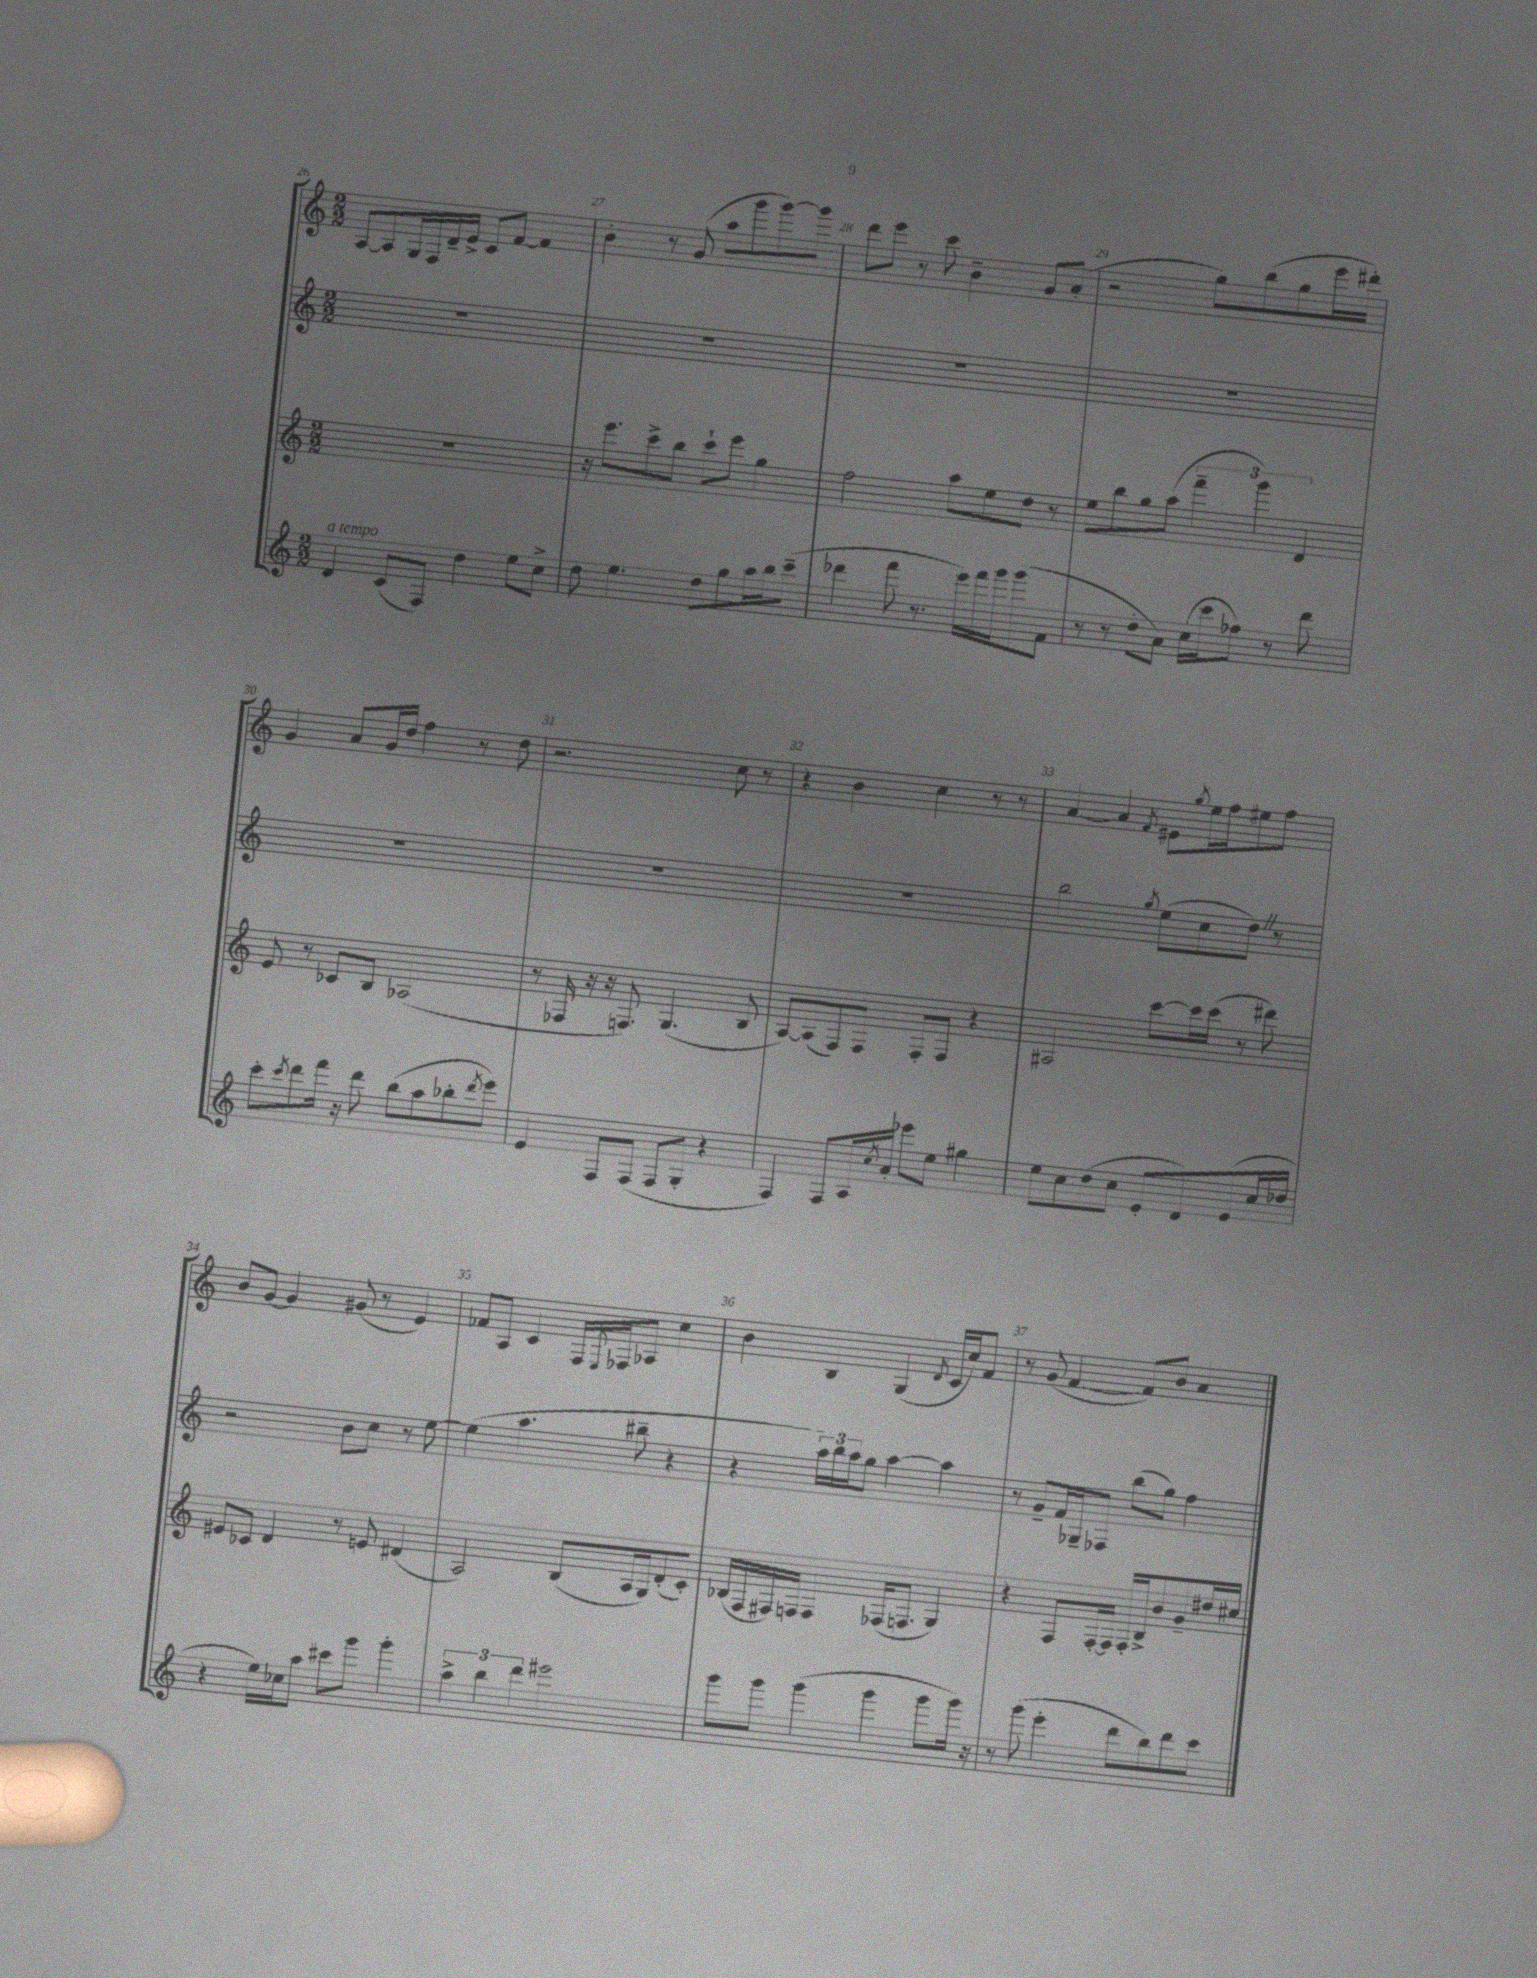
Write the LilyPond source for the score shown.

<<
\new StaffGroup <<
\new Staff = "s0" {
    \clef treble \key c \major \numericTimeSignature \time 2/2
    a8~ a8 g16 f16 d'16-- e'16-> c'8 f'8~ f'4 |
    b'4-. r8 g'8( a''8 g'''8 g'''8~) g'''8 |
    d'''8 e'''8 r8 c'''8 b'4-- g'8 a'8-.( |
    r2 g''8) b''8( g''8 e'''16 dis'''16-.) |
    g'4 a'8 g'16 d''16 f''4 r8 d''8 |
    r2. c''8 r8 |
    r4 b'4 c''4 r8 r8 |
    a'4~ a'4 \acciaccatura { f'8 } eis'8 \acciaccatura { g''8 } e''16 f''16 eis''8 f''8 |
    b'8 g'8~ g'4 gis'8( r8 e'4) |
    fes'8 a8 c'4 f16 \acciaccatura { e8 } fes16 aes8 c''4 |
    b'4 b4 g4( \acciaccatura { d'8 } c'16 c''16) f'8 |
    r8 g'8( f'4~ f'8) b'8 a'4 \bar "|." |
}
\new Staff = "s1" {
    \clef treble \key c \major \numericTimeSignature \time 2/2
    R1 |
    R1 |
    R1 |
    R1 |
    R1 |
    R1 |
    R1 |
    b''2 \acciaccatura { g''8 } e''8( c''8 d''8) \once \override BreathingSign.text = \markup { \musicglyph "scripts.caesura.straight" } \breathe r8 |
    r2 b'8 c''8 r8 e''8~ |
    e''4( a''4. bis''8-- r4 |
    r4 \tuplet 3/2 { a''16) b''16 a''16 } g''8 a''4~ a''4 |
    r8 g'8-- f'16 ges16-- fes8 b''8( g''8) f''4 \bar "|." |
}
\new Staff = "s2" {
    \clef treble \key c \major \numericTimeSignature \time 2/2
    R1 |
    r16 e'''8. c'''8-> b''8 c'''8-! e'''8 g''4 |
    f''2 a''8 e''8 d''8 r8 |
    e''8 b''8 g''8 a''8( \tuplet 3/2 { f'''4-- g'''4) d'4 } |
    e'8 r8 ces'8 b8 aes2( |
    r8 fes16 r16 r16 f8.) g4.( b8 |
    a8~) a8( f8) f8 f8-. f8 r4 |
    ais2 c'''8~ c'''16 c'''16( r8 dis'''8) |
    eis'8 ces'8 d'4 r8 e'8 dis'4( |
    a2) b8( a16 g16) d'8-.( c'8-.) |
    bes16( f16 fis16) f16 f4 fes16( f8. g4) |
    r4 f8 f16~-. f16 f16-. b16-> b'8 g'8-- dis''16 cis''16 \bar "|." |
}
\new Staff = "s3" {
    \clef treble \key c \major \numericTimeSignature \time 2/2
    d'4^\markup { \italic "a tempo" } c'8( f8) d''4 e''8 c''8-> |
    d''8 e''4. d''8 g''8 a''16 b''16 c'''8--( |
    des'''4 f'''8 r8. e'''16) f'''16 g'''16 g'''8( f'8 |
    r8 r8 d''8-. a'8) c''16( c'''16 fes''8) r8 d'''8 |
    c'''8-. \acciaccatura { c'''8 } d'''8 f'''16 r16 d'''8 b''8( a''8 bes''8-. \acciaccatura { d'''8 } e'''8) |
    e'4 f8 f8( f8 g8-. r4 |
    f4) f8 a16 \acciaccatura { c''8 } a'16-. ees'''8 e''8 gis''4 |
    e''8 c''8 d''8( c''8 e'8-. d'8) e'8( c''16 des''16 |
    r4 e''16) ces''16 a''8 cis'''8 g'''8 g'''4-. |
    \tuplet 3/2 { a''4-> b''4 d'''4 } eis'''2 |
    g'''8 g'''8 g'''4( g'''4 g'''8 g'''16) r16 |
    r8 g'''8( e'''4-. d'''8 b''8) d'''8 c'''8 \bar "|." |
}
>>
>>
\layout { \context { \Score currentBarNumber = #26 \override BarNumber.break-visibility = ##(#f #t #t) barNumberVisibility = #all-bar-numbers-visible } }
